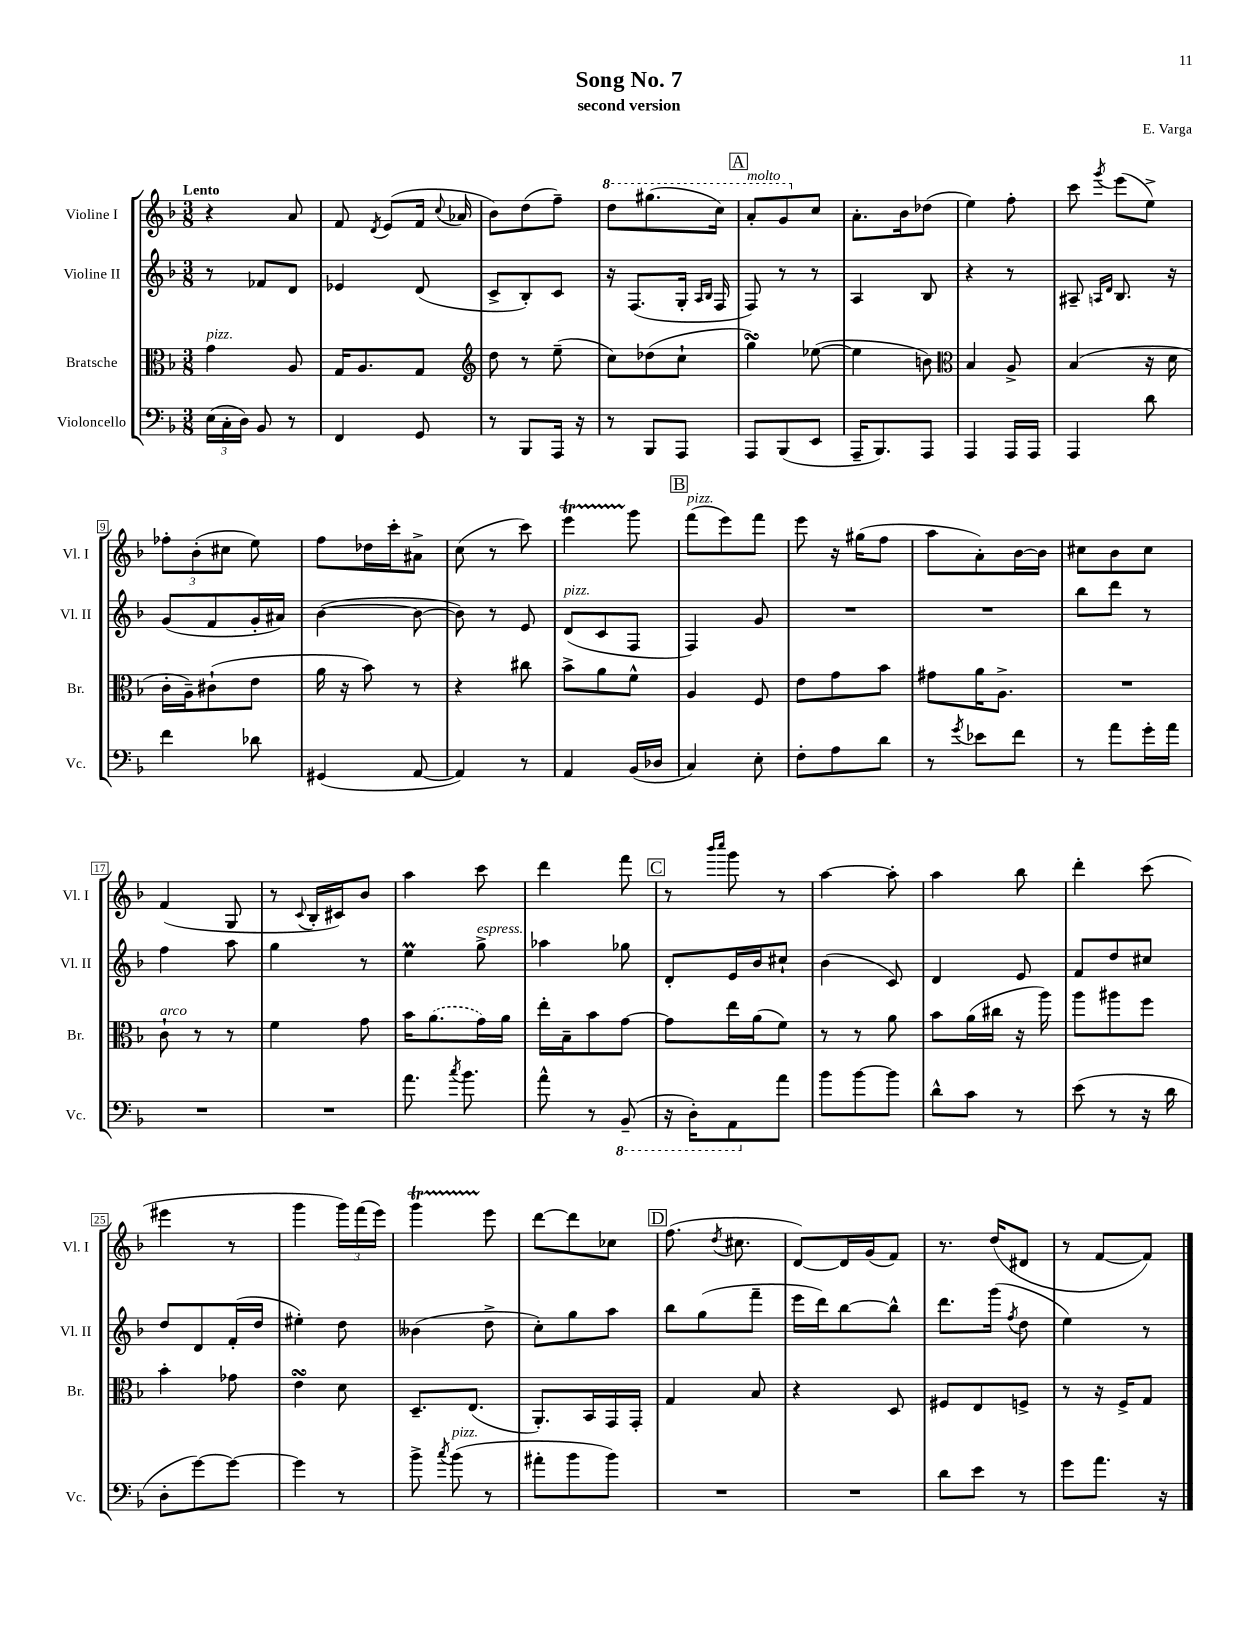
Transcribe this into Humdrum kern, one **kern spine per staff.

**kern	**kern	**kern	**kern
*staff4	*staff3	*staff2	*staff1
*clefF4	*clefC3	*clefG2	*clefG2
*k[b-]	*k[b-]	*k[b-]	*k[b-]
*M3/8	*M3/8	*M3/8	*M3/8
(24E	4g	8r	4r
24C'	.	.	.
24D)	.	.	.
8BB-	.	8f-	.
8r	8A	8d	8a
=	=	=	=
4FF	16G	4e-	8f
.	8.A	.	.
.	.	.	8qd
.	.	.	(8e
8GG	8G	(8d	16f
.	.	.	8qqcc
.	.	.	16a-
=	=	=	=
*	*clefG2	*	*
8r	8dd	8c^	8b-)
8BBB-	8r	8B-')	(8dd
16AAA	(8ee~	8c	8ff~)
16r	.	.	.
=	=	=	=
8r	8cc)	16r	8ddd
.	.	(8.F	.
8BBB-	(8dd-	.	(8.ggg#
8AAA	8cc`	16G'	.
.	.	16qqA	.
.	.	16qqB-	.
.	.	16F	16ccc)
=	=	=	=
8AAA	4gg)	8F)	8aa'
(8BBB-	.	8r	8gg
8EE	([8ee-	8r	8cc
=	=	=	=
16AAA~	4ee-]	4A	8.a'
8.BBB-)	.	.	.
.	.	.	16b-
8AAA	8b)	8B-	(8dd-
=	=	=	=
*	*clefC3	*	*
4AAA	4B-	4r	4ee)
16AAA	8A^	8r	8ff'
16AAA	.	.	.
=	=	=	=
4AAA	(4B-	8A#~	8ccc
.	.	16qqA	.
.	.	16qqd	8qggg
.	.	8.B-	(8eee
8d	16r	.	8ee^)
.	16d	16r	.
=	=	=	=
4f	16c'	(8g	12ff-'
.	16A~)	.	.
.	.	.	(12b-'
.	(8c#`	8f	.
.	.	.	12cc#
8d-	8e	16g'	8ee)
.	.	16a#)	.
=	=	=	=
(4GG#	16a	([4b-	8ff
.	16r	.	.
.	8b-)	.	16dd-
.	.	.	16ccc'
[8AA	8r	8b-_	8a#^
=	=	=	=
4AA])	4r	8b-])	(8cc
.	.	8r	8r
8r	8cc#	8e	8ccc)
=	=	=	=
4AA	8b-^	(8d	4eee
.	8a	8c	.
(16BB-	8f^^	8F	8ggg
16D-	.	.	.
=	=	=	=
4C)	4A	4F)	(8fff
.	.	.	8eee)
8E'	8F	8g	8fff
=	=	=	=
8F'	8e	4.r	8eee
8A	8g	.	16r
.	.	.	(16gg#
8d	8b-	.	8ff
=	=	=	=
8r	8g#	4.r	8aa
8qg	.	.	.
8e-	16a	.	8a')
.	8.A^	.	.
8f	.	.	[16b-
.	.	.	16b-]
=	=	=	=
8r	4.r	8bb-	8cc#
8a	.	8ddd	8b-
16g'	.	8r	8cc#
16a	.	.	.
=	=	=	=
4.r	8c`	4ff	(4f
.	8r	.	.
.	8r	8aa	8G
=	=	=	=
4.r	4f	4gg	8r
.	.	.	8qqc
.	.	.	16B-'
.	.	.	16c#)
.	8g	8r	8b-
=	=	=	=
8.a	16b-	4ee	4aa
.	(8.a	.	.
8qcc	.	.	.
8.b-	.	.	.
.	16g)	8gg^	8ccc
.	16a	.	.
=	=	=	=
8a^^	16ee'	4aa-	4ddd
.	16B-~	.	.
8r	8b-	.	.
(8BBB-~	[8g	8gg-	8fff
=	=	=	=
16r	8g]	8d'	8r
16DD')	.	.	.
.	.	.	16qqbbb-
.	.	.	16qqcccc
8AAA	16ee	16e	8ggg
.	(16a	16b-	.
8a	8f)	8cc#`	8r
=	=	=	=
8b-	8r	(4b-	[4aa
[8b-	8r	.	.
8b-]	8a	8c)	8aa']
=	=	=	=
8d^^	8b-	4d	4aa
8c	(16a	.	.
.	16cc#	.	.
8r	16r	8e	8bb-
.	16aa)	.	.
=	=	=	=
(8e	8aa	8f	4ddd'
8r	8aa#	8dd	.
16r	8ff	8cc#	(8ccc
16d	.	.	.
=	=	=	=
8D'	4b-'	8dd	4eee#
[8g)	.	8d	.
8g_	8g-	(16f'	8r
.	.	16dd	.
=	=	=	=
4g]	4e	4ee#')	4ggg
8r	8d	8dd	24ggg)
.	.	.	(24fff
.	.	.	24eee)
=	=	=	=
8b-^	8.D~	(4b--	4ggg
8qcc	.	.	.
(8b-	.	.	.
.	(8.E	.	.
8r	.	8dd^	8eee
=	=	=	=
8a#'	8.AA')	8cc')	[8ddd
8b-	.	8gg	8ddd]
.	16BB-	.	.
8b-)	16GG	8aa	8cc-
.	16GG'	.	.
=	=	=	=
4.r	4G	8bb-	(8.ff
.	.	(8gg	.
.	.	.	8qdd
.	.	.	8.cc#
.	8B-	8fff~	.
=	=	=	=
4.r	4r	16eee	[8d)
.	.	16ddd)	.
.	.	[8bb-	16d]
.	.	.	(16g
.	8D	8bb-^^]	8f)
=	=	=	=
8d	8F#	8.ddd	8.r
8e	8E	.	.
.	.	(16ggg	(16dd
.	.	8qff	.
8r	8F^	8dd	8d#
=	=	=	=
8g	8r	4ee)	8r
8.a	16r	.	[8f
.	16F^	.	.
.	8G	8r	8f])
16r	.	.	.
==	==	==	==
*-	*-	*-	*-
